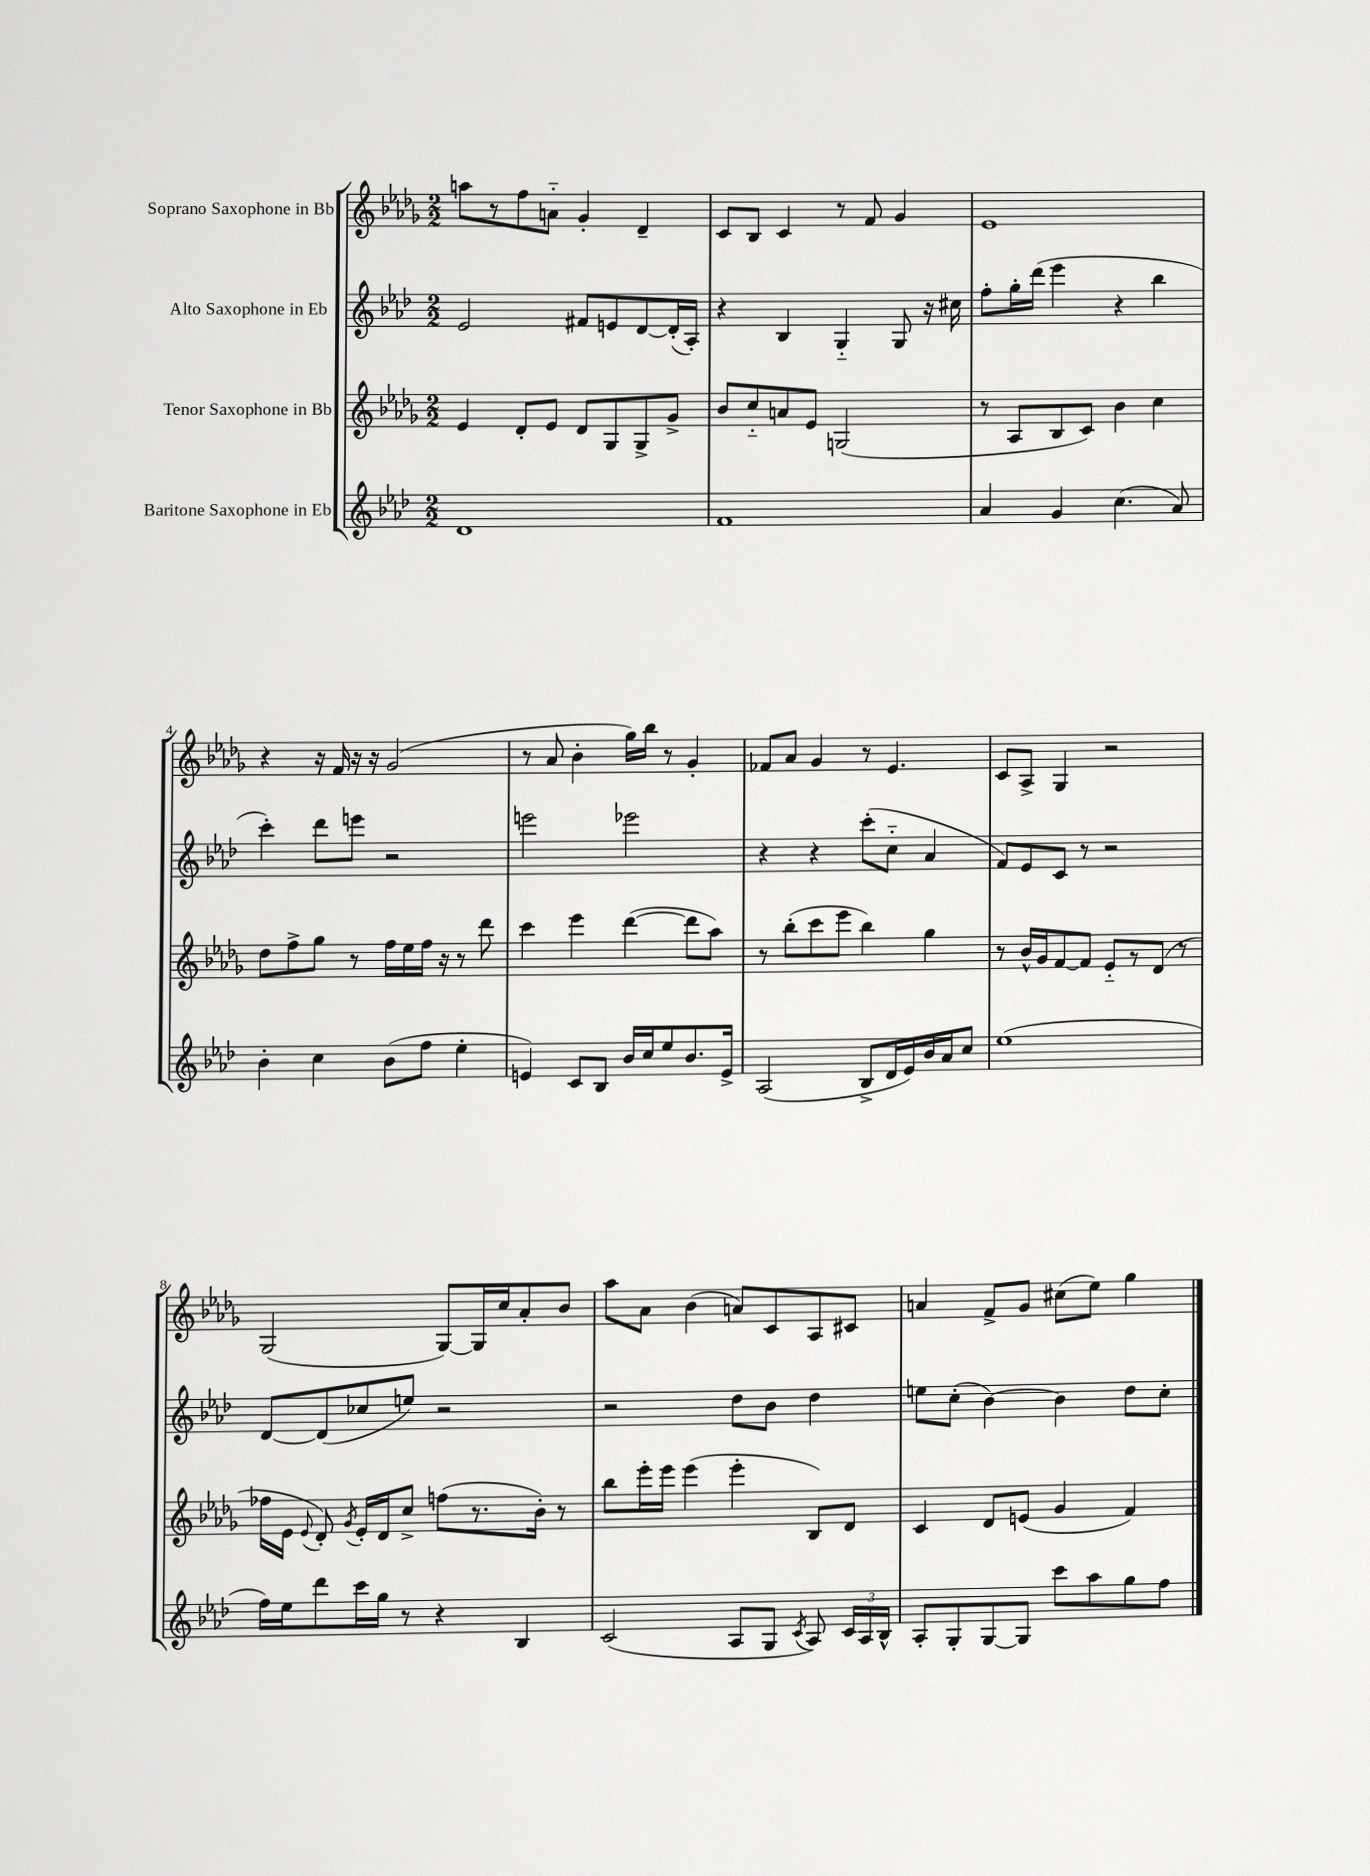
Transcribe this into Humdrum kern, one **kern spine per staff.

**kern	**kern	**kern	**kern
*staff4	*staff3	*staff2	*staff1
*clefG2	*clefG2	*clefG2	*clefG2
*k[b-e-a-d-]	*k[b-e-a-d-g-]	*k[b-e-a-d-]	*k[b-e-a-d-g-]
*M2/2	*M2/2	*M2/2	*M2/2
1d-	4e-	2e-	8aa
.	.	.	8r
.	8d-'	.	8ff
.	8e-	.	8a'~
.	8d-	8f#	4g-'
.	8G-	8e	.
.	8G-^	[8d-	4d-~
.	8g-^	(16d-']	.
.	.	16A-')	.
=	=	=	=
1f	8b-	4r	8c
.	8cc'~	.	8B-
.	8a	4B-	4c
.	8e-	.	.
.	(2G	4G'~	8r
.	.	.	8f
.	.	8G	4g-
.	.	16r	.
.	.	16cc#	.
=	=	=	=
4a-	8r	8ff'	1e-
.	8A-	16gg'	.
.	.	(16ddd-	.
4g	8B-	4eee-	.
.	8c)	.	.
(4.cc	4b-	4r	.
.	4cc	4bb-	.
8a-)	.	.	.
=	=	=	=
4b-'	8dd-	4ccc')	4r
.	8ff^	.	.
4cc	8gg-	8ddd-	16r
.	.	.	16f
.	8r	8eee	16r
.	.	.	16r
(8b-	16ff	2r	(2g-
.	16ee-	.	.
8ff	16ff	.	.
.	16r	.	.
4ee-'	8r	.	.
.	8ddd-	.	.
=	=	=	=
4e)	4ccc	2eee	8r
.	.	.	8a-
8c	4eee-	.	4b-'
8B-	.	.	.
16b-	([4ddd-	2eee-	16gg-)
16cc	.	.	16bb-
8ee-	.	.	8r
8.b-	8ddd-]	.	4g-'
.	8aa-)	.	.
16e^	.	.	.
=	=	=	=
(2A-	8r	4r	8f-
.	(8bb-'	.	8a-
.	8ccc	4r	4g-
.	8eee-	.	.
8B-^	4bb-)	(8ccc'	8r
16d-	.	8cc'~	4.e-
16e-)	.	.	.
16b-	4gg-	4a-	.
16a-	.	.	.
8cc	.	.	.
=	=	=	=
(1ee-	8r	8f)	8c
.	16b-^^	8e-	8A-^
.	16g-	.	.
.	[8f	8c	4G-
.	8f]	8r	.
.	8e-'~	2r	2r
.	8r	.	.
.	(8d-	.	.
.	8r	.	.
=	=	=	=
16ff)	16ff-	[8d-	(2G-
16ee-	16e-	.	.
.	8qqe-	.	.
8ddd-	8d-')	(8d-]	.
.	8qg-	.	.
16ccc	16e-'	8cc-	.
16gg	16d-	.	.
8r	8cc^	8ee)	.
4r	(8ff	2r	[8G-)
.	8.r	.	16G-]
.	.	.	16cc
4B-	.	.	8a-'
.	16b-')	.	.
.	8r	.	8b-
=	=	=	=
(2c	8bb-	2r	8aa-
.	16eee-'	.	8a-
.	16eee-	.	.
.	(4eee-	.	(4b-
8A-	4eee-'	8dd-	8a)
8G	.	8b-	8c
8qc	.	.	.
8A-)	8B-)	4dd-	8A-
24c	8d-	.	8c#
24A-	.	.	.
24B-^^	.	.	.
=	=	=	=
8A-'	4c	8ee	4a
8G'	.	(8cc'	.
[8G	8d-	[4b-)	8f^
8G]	(8e	.	8g-
8ccc	4g-	4b-]	(8cc#
8aa-	.	.	8ee-)
8gg	4f)	8dd-	4gg-
8ff	.	8cc'	.
==	==	==	==
*-	*-	*-	*-
